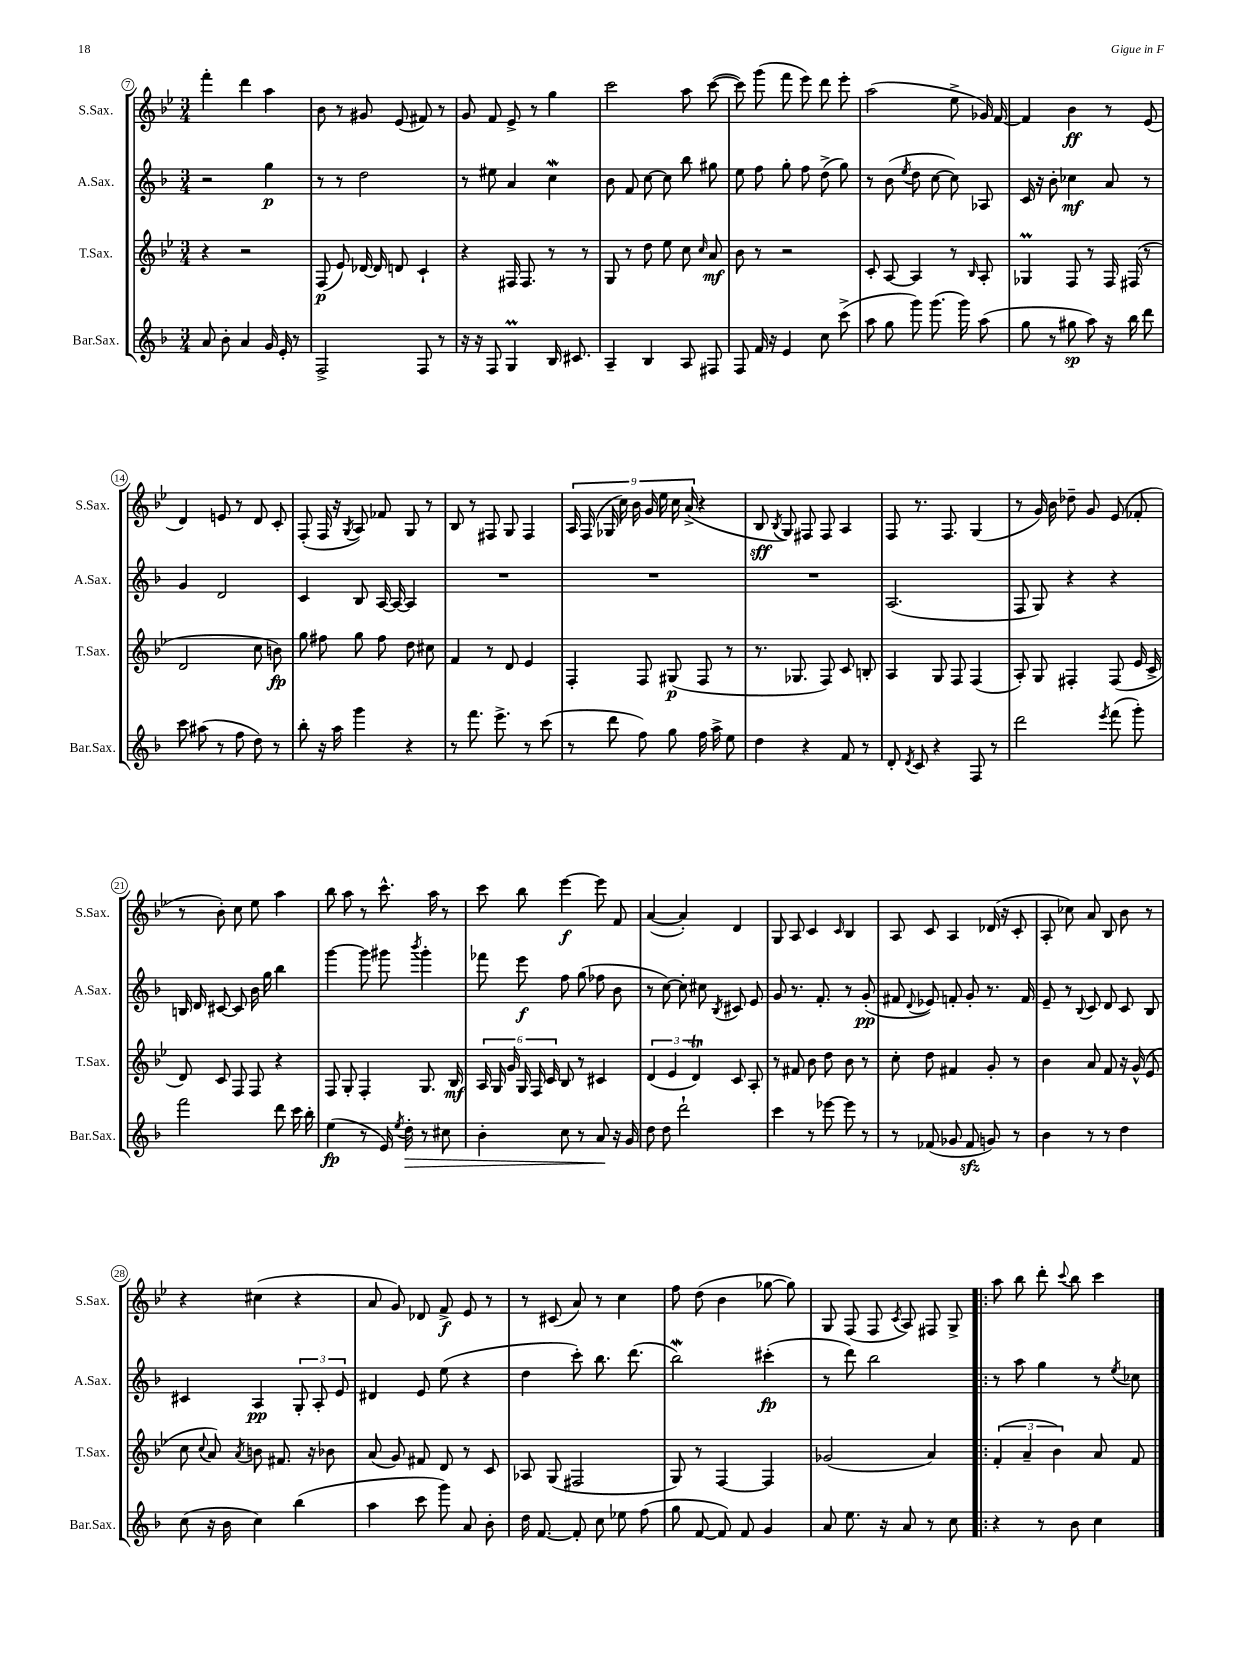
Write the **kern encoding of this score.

**kern	**dynam	**kern	**dynam	**kern	**dynam	**kern	**dynam
*part4	*part4	*part3	*part3	*part2	*part2	*part1	*part1
*staff4	*staff4	*staff3	*staff3	*staff2	*staff2	*staff1	*staff1
*I"Bar.Sax.	*	*I"T.Sax.	*	*I"A.Sax.	*	*I"S.Sax.	*
*I'Bar.Sax.	*	*I'T.Sax.	*	*I'A.Sax.	*	*I'S.Sax.	*
*clefG2	*	*clefG2	*	*clefG2	*	*clefG2	*
*k[b-]	*	*k[b-e-]	*	*k[b-]	*	*k[b-e-]	*
*M3/4	*	*M3/4	*	*M3/4	*	*M3/4	*
=7	=7	=7	=7	=7	=7	=7	=7
8a/	.	4r	.	2r	.	4fff'\	.
8b-'\	.	.	.	.	.	.	.
4a/	.	2r	.	.	.	4ddd\	.
16g/	.	.	.	4gg\	p	4aa\	.
16e'/	.	.	.	.	.	.	.
8r	.	.	.	.	.	.	.
=8	=8	=8	=8	=8	=8	=8	=8
2F^/	.	(8F/	p	8r	.	8b-\	.
.	.	8e-/)	.	8r	.	8r	.
.	.	[16d-X/	.	2dd\	.	8g#X/	.
.	.	16d-/]	.	.	.	.	.
.	.	8dn/	.	.	.	(8e-/	.
8F/	.	4c`/	.	.	.	8f#X/)	.
8r	.	.	.	.	.	8r	.
=9	=9	=9	=9	=9	=9	=9	=9
16r	.	4r	.	8r	.	8g/	.
16r	.	.	.	.	.	.	.
8F/	.	.	.	8ee#X\	.	8f/	.
4GM/	.	16F#X/	.	4a/	.	8e-^/	.
.	.	8.F#/	.	.	.	.	.
.	.	.	.	.	.	8r	.
16B-/	.	8r	.	4ccW\	.	4gg\	.
8.c#X/	.	.	.	.	.	.	.
.	.	8r	.	.	.	.	.
=10	=10	=10	=10	=10	=10	=10	=10
4A~/	.	8G/	.	8b-\	.	2ccc\	.
.	.	8r	.	8f/	.	.	.
4B-/	.	8dd\	.	[8cc\	.	.	.
.	.	8ee-\	.	8cc\]	.	.	.
8A/	.	8cc\	.	8bb-\	.	8aa\	.
.	.	16qqcc/	.	.	.	.	.
8F#X/	.	8a/	mf	8gg#X\	.	([8ccc\	.
=11	=11	=11	=11	=11	=11	=11	=11
8F/	.	8b-\	.	8ee\	.	8ccc\])	.
16f/	.	8r	.	8ff\	.	(8ggg\	.
16r	.	.	.	.	.	.	.
4e/	.	2r	.	8gg'\	.	8fff\	.
.	.	.	.	8ff\	.	8eee-\)	.
8cc\	.	.	.	(8dd^\	.	8ddd\	.
(8ccc^\	.	.	.	8gg\)	.	8eee-'\	.
=12	=12	=12	=12	=12	=12	=12	=12
8aa\	.	8c'/	.	8r	.	(2aa\	.
8gg\	.	[8A/	.	(8b-\	.	.	.
.	.	.	.	8qee/	.	.	.
8ggg\)	.	4A/]	.	8dd\	.	.	.
(8.ggg\	.	.	.	[8cc\	.	.	.
.	.	8r	.	8cc\])	.	8ee-^\	.
16ggg\)	.	.	.	.	.	.	.
.	.	16qqB-/	.	.	.	.	.
(8aa\	.	8A'/	.	8A-X/	.	16g-X/)	.
.	.	.	.	.	.	[16f/	.
=13	=13	=13	=13	=13	=13	=13	=13
8gg\	.	4G-XM/	.	16c/	.	4f/]	.
.	.	.	.	16r	.	.	.
8r	.	.	.	8b-'\	.	.	.
8gg#X\	sp	8F/	.	4cc-X\	mf	4b-\	ff
8aa\)	.	8r	.	.	.	.	.
16r	.	16F/	.	8a/	.	8r	.
16bb-\	.	(16F#X/	.	.	.	.	.
8ddd\	.	8r	.	8r	.	(8e-/	.
!!LO:LB:g=z
=14	=14	=14	=14	=14	=14	=14	=14
8ccc\	.	2d/	.	4g/	.	4d/)	.
(8aa#X\	.	.	.	.	.	.	.
8r	.	.	.	2d/	.	8en/	.
8ff\	.	.	.	.	.	8r	.
8dd\)	.	8cc\	.	.	.	8d/	.
8r	.	8bn\)	fp	.	.	8c'/	.
=15	=15	=15	=15	=15	=15	=15	=15
8bb-'\	.	8gg\	.	4c/	.	(8F'/	.
16r	.	8ff#X\	.	.	.	16F/	.
16aa\	.	.	.	.	.	16r	.
.	.	.	.	.	.	8qG/	.
4ggg\	.	8gg\	.	8B-/	.	8A/)	.
.	.	8ff#\	.	[16A/	.	8f-X/	.
.	.	.	.	16A/_	.	.	.
4r	.	8dd\	.	4A/]	.	8G/	.
.	.	8cc#X\	.	.	.	8r	.
=16	=16	=16	=16	=16	=16	=16	=16
8r	.	4f/	.	2.r	.	8B-/	.
8.fff\	.	.	.	.	.	8r	.
.	.	8r	.	.	.	8F#X/	.
8.eee^\	.	.	.	.	.	.	.
.	.	8d/	.	.	.	8G/	.
8r	.	4e-/	.	.	.	4F#/	.
(8ccc\	.	.	.	.	.	.	.
=17	=17	=17	=17	=17	=17	=17	=17
8r	.	4F'/	.	2.r	.	18A/	.
.	.	.	.	.	.	(18F/	.
.	.	.	.	.	.	18G-X/	.
8ddd\	.	.	.	.	.	.	.
.	.	.	.	.	.	18cc\)	.
.	.	.	.	.	.	18b-\	.
8ff\)	.	8F/	.	.	.	.	.
.	.	.	.	.	.	18g/	.
.	.	.	.	.	.	18ee-\	.
8gg\	.	(8G#X/	p	.	.	.	.
.	.	.	.	.	.	18cc\	.
.	.	.	.	.	.	(18a^/	.
16ff\	.	8F/	.	.	.	4r	.
16aa^\	.	.	.	.	.	.	.
8ee\	.	8r	.	.	.	.	.
=18	=18	=18	=18	=18	=18	=18	=18
4dd\	.	8.r	.	2.r	.	8B-/	sff
.	.	.	.	.	.	8qB-/	.
.	.	.	.	.	.	8G/)	.
.	.	8.G-X/	.	.	.	.	.
4r	.	.	.	.	.	8F#X/	.
.	.	8F/)	.	.	.	8F#/	.
8f/	.	8c/	.	.	.	4A/	.
8r	.	8Bn'/	.	.	.	.	.
=19	=19	=19	=19	=19	=19	=19	=19
8d'/	.	4A/	.	(2.A/	.	8F/	.
8qd/	.	.	.	.	.	.	.
8c/	.	.	.	.	.	8.r	.
4r	.	8G/	.	.	.	.	.
.	.	.	.	.	.	8.F/	.
.	.	8F/	.	.	.	.	.
8F/	.	(4F/	.	.	.	(4G/	.
8r	.	.	.	.	.	.	.
=20	=20	=20	=20	=20	=20	=20	=20
2ddd\	.	8A'/)	.	8F/	.	8r	.
.	.	8G/	.	8G/)	.	16g/)	.
.	.	.	.	.	.	16b-\	.
.	.	4F#X'/	.	4r	.	8dd-X~\	.
.	.	.	.	.	.	8g/	.
8qeee/	.	.	.	.	.	.	.
(8fff\	.	(8F#/	.	4r	.	(8e-/	.
8ggg'\)	.	16e-/	.	.	.	8f-X'/	.
.	.	16c^/	.	.	.	.	.
!!LO:LB:g=z
=21	=21	=21	=21	=21	=21	=21	=21
2fff\	.	8d/)	.	16Bn/	.	8r	.
.	.	.	.	16d/	.	.	.
.	.	8c/	.	[8c#X/	.	8b-'\)	.
.	.	8F/	.	8c#/]	.	8cc\	.
.	.	8F/	.	16b-\	.	8ee-\	.
.	.	.	.	16gg\	.	.	.
8ddd\	.	4r	.	4bb-\	.	4aa\	.
16ccc\	.	.	.	.	.	.	.
16bb-'\	.	.	.	.	.	.	.
=22	=22	=22	=22	=22	=22	=22	=22
(4ee\	fp	8F/	.	[4ggg\	.	8bb-\	.
.	.	8G'/	.	.	.	8aa\	.
8r	.	4F'/	.	8ggg\]	.	8r	.
16e/)	.	.	.	8ggg#X\	.	8.ccc^^\	.
8qee/	.	.	.	.	.	.	.
!	!LO:HP:b	!	!	!	!	!	!
16dd'\	>	.	.	.	.	.	.
.	.	.	.	8qbbb-/	.	.	.
8r	.	8.G/	.	4ggg#'\	.	.	.
.	.	.	.	.	.	16aa\	.
8cc#X\	.	.	.	.	.	8r	.
.	.	16B-/	mf	.	.	.	.
=23	=23	=23	=23	=23	=23	=23	=23
4b-'\	.	24A/	.	8fff-X\	.	8ccc\	.
.	.	24G/	.	.	.	.	.
.	.	24g/	.	.	.	.	.
.	.	24G/	.	8eee\	f	8bb-\	.
.	.	24F/	.	.	.	.	.
.	.	24c/	.	.	.	.	.
8cc\	.	8B-/	.	8ff\	.	[4eee-\	f
8r	.	8r	.	(8gg\	.	.	.
8a/	.	4c#X/	.	8ff-X\	.	8eee-\]	.
16r	]	.	.	8b-\	.	8f/	.
16g/	.	.	.	.	.	.	.
=24	=24	=24	=24	=24	=24	=24	=24
8dd\	.	(6d/	.	8r	.	([4a/	.
8dd\	.	.	.	[8cc\)	.	.	.
.	.	6e-/	.	.	.	.	.
2ddd`\	.	.	.	8cc'\]	.	4a'/])	.
.	.	6dt/)	.	.	.	.	.
.	.	.	.	8cc#X\	.	.	.
.	.	.	.	8qB-/	.	.	.
.	.	8c/	.	8c#X/	.	4d/	.
.	.	8A'/	.	8e/	.	.	.
=25	=25	=25	=25	=25	=25	=25	=25
4ccc\	.	8r	.	8g/	.	8G/	.
.	.	8f#X/	.	8.r	.	8A/	.
8r	.	8b-\	.	.	.	4c/	.
.	.	.	.	8.f'/	.	.	.
[8eee-X\	.	8dd\	.	.	.	.	.
.	.	.	.	.	.	16qqc/	.
8eee-\]	.	8b-\	.	8r	.	4B-/	.
8r	.	8r	.	(8g'/	pp	.	.
=26	=26	=26	=26	=26	=26	=26	=26
8r	.	8cc'\	.	8f#X/	.	8A/	.
.	.	.	.	8qqd/	.	.	.
(8f-X/	.	8dd\	.	8e-X/)	.	8c/	.
8g-X/	.	4f#X/	.	8fn'/	.	4A/	.
8f-zz/	.	.	.	8g'/	.	.	.
8gn/)	.	8g'/	.	8.r	.	(16d-X/	.
.	.	.	.	.	.	16r	.
8r	.	8r	.	.	.	8c'/	.
.	.	.	.	16f/	.	.	.
=27	=27	=27	=27	=27	=27	=27	=27
4b-\	.	4b-\	.	8e~/	.	8A'/	.
.	.	.	.	8r	.	8cc-X\)	.
.	.	.	.	8qqB-/	.	.	.
8r	.	8a/	.	8c/	.	8a/	.
8r	.	8f/	.	8d/	.	8B-/	.
4dd\	.	16r	.	8c/	.	8b-\	.
.	.	(16g^^/	.	.	.	.	.
.	.	8e-/	.	8B-/	.	8r	.
!!LO:LB:g=z
=28	=28	=28	=28	=28	=28	=28	=28
(8cc\	.	8cc\	.	4c#X/	.	4r	.
.	.	8qqcc/	.	.	.	.	.
16r	.	8a/)	.	.	.	.	.
16b-\	.	.	.	.	.	.	.
.	.	8qa/	.	.	.	.	.
4cc\)	.	8bn\	.	4A/	pp	(4cc#X\	.
.	.	8.f#X/	.	.	.	.	.
(4bb-\	.	.	.	12G'/	.	4r	.
.	.	16r	.	.	.	.	.
.	.	.	.	12A'/	.	.	.
.	.	8b-X\	.	.	.	.	.
.	.	.	.	12e/	.	.	.
=29	=29	=29	=29	=29	=29	=29	=29
4aa\	.	(8a/	.	4d#X/	.	8a/	.
.	.	8g/)	.	.	.	8g/)	.
8ccc\	.	8f#X/	.	8e/	.	8d-X/	.
8ggg\)	.	8d/	.	(8ee\	.	8f^/	f
8a/	.	8r	.	4r	.	8e-/	.
8b-'\	.	8c/	.	.	.	8r	.
=30	=30	=30	=30	=30	=30	=30	=30
16dd\	.	8A-X/	.	4dd\	.	8r	.
[8.f/	.	.	.	.	.	.	.
.	.	(8G/	.	.	.	(8c#X/	.
8f'/]	.	2F#X/	.	8ccc'\)	.	8a/)	.
8cc\	.	.	.	8.bb-\	.	8r	.
8ee-X\	.	.	.	.	.	4cc\	.
.	.	.	.	(8.ddd\	.	.	.
(8ff\	.	.	.	.	.	.	.
=31	=31	=31	=31	=31	=31	=31	=31
8gg\	.	8G/)	.	2bb-w\)	.	8ff\	.
[8f/	.	8r	.	.	.	(8dd\	.
8f/])	.	[4F/	.	.	.	4b-\	.
8f/	.	.	.	.	.	.	.
4g/	.	4F/]	.	(4ccc#X'\	fp	[8gg-X\	.
.	.	.	.	.	.	8gg-\])	.
=32	=32	=32	=32	=32	=32	=32	=32
8a/	.	(2g-X/	.	8r	.	8G/	.
8.ee\	.	.	.	8ddd\)	.	(8F/	.
.	.	.	.	2bb-\	.	8F/	.
16r	.	.	.	.	.	.	.
.	.	.	.	.	.	8qc/	.
8a/	.	.	.	.	.	8A/)	.
8r	.	4a/)	.	.	.	8F#X/	.
8cc\	.	.	.	.	.	8G^/	.
=33!|:	=33!|:	=33!|:	=33!|:	=33!|:	=33!|:	=33!|:	=33!|:
4r	.	(6f'/	.	8r	.	8aa\	.
.	.	.	.	8aa\	.	8bb-\	.
.	.	6a~/	.	.	.	.	.
8r	.	.	.	4gg\	.	8ddd'\	.
.	.	6b-\)	.	.	.	.	.
.	.	.	.	.	.	8qqccc/	.
8b-\	.	.	.	.	.	8bb-\	.
4cc\	.	8a/	.	8r	.	4ccc\	.
.	.	.	.	8qee/	.	.	.
.	.	8f/	.	8cc-X\	.	.	.
==	==	==	==	==	==	==	==
*-	*-	*-	*-	*-	*-	*-	*-
